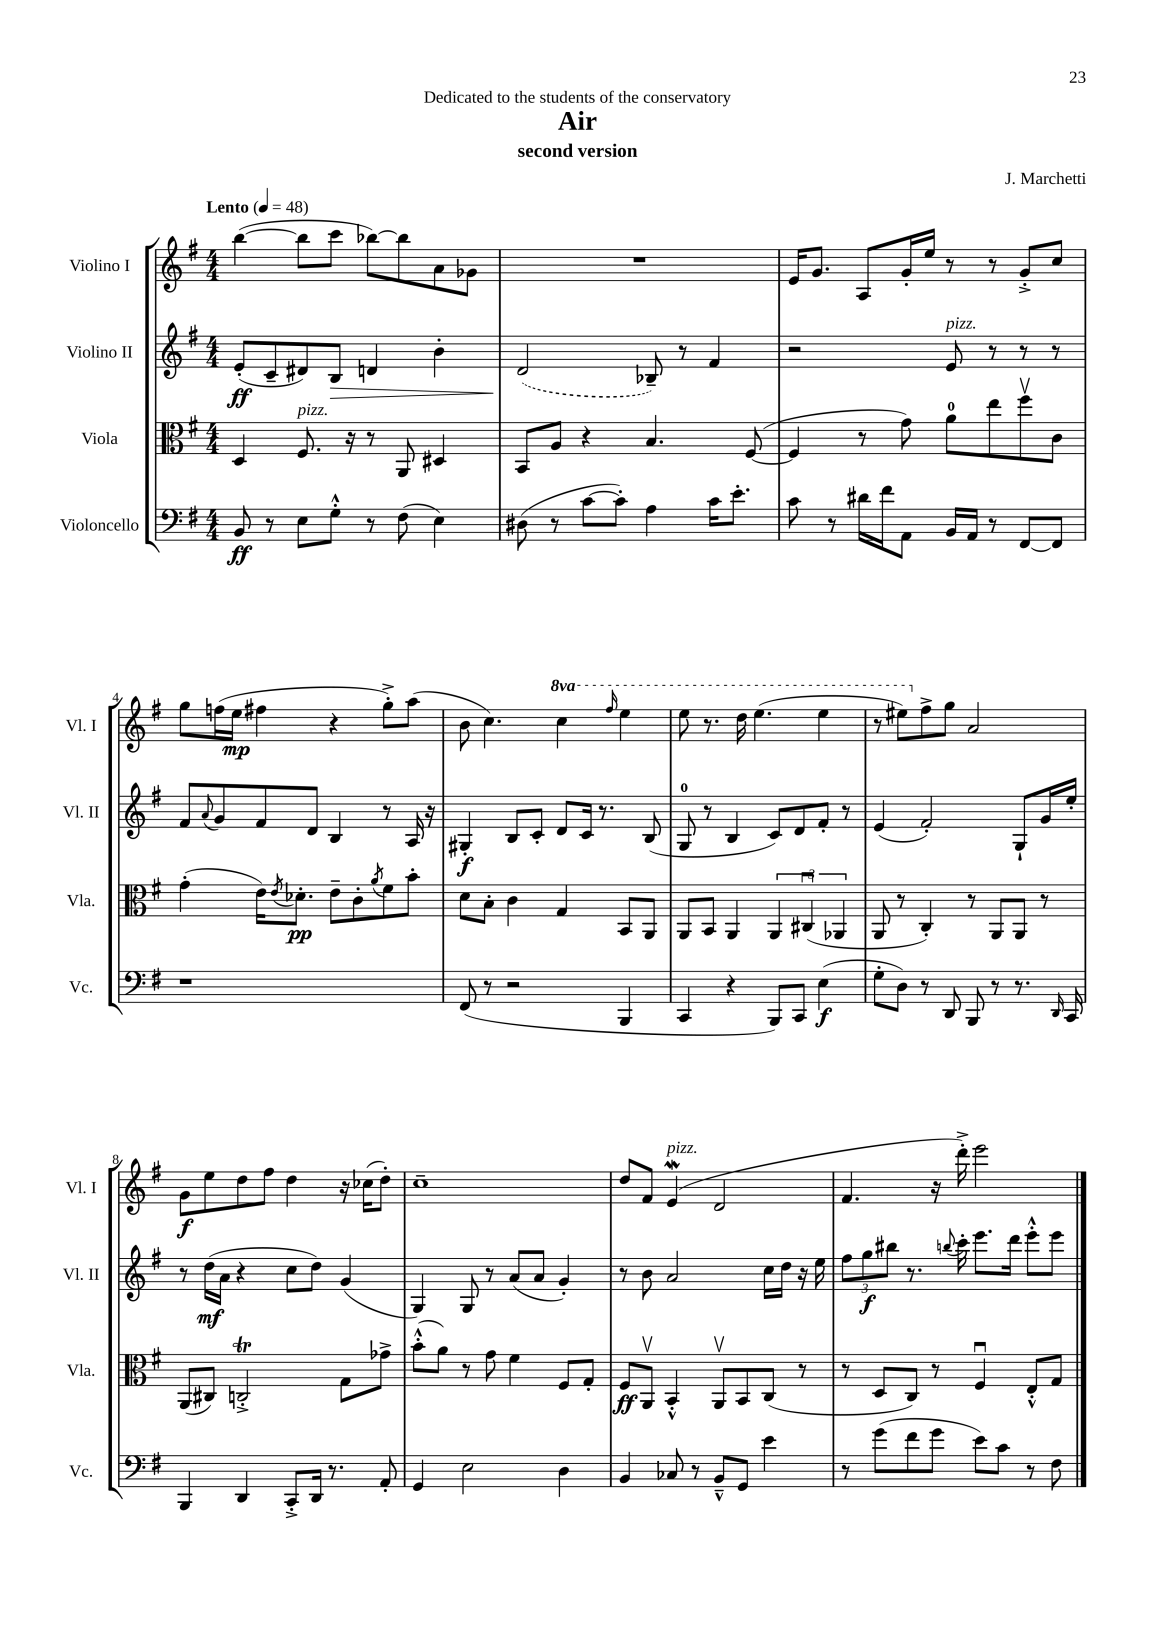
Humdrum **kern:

**kern	**dynam	**kern	**dynam	**kern	**dynam	**kern	**dynam
*part4	*part4	*part3	*part3	*part2	*part2	*part1	*part1
*staff4	*staff4	*staff3	*staff3	*staff2	*staff2	*staff1	*staff1
*I"Violoncello	*	*I"Viola	*	*I"Violino II	*	*I"Violino I	*
*I'Vc.	*	*I'Vla.	*	*I'Vl. II	*	*I'Vl. I	*
*clefF4	*	*clefC3	*	*clefG2	*	*clefG2	*
*k[f#]	*	*k[f#]	*	*k[f#]	*	*k[f#]	*
*M4/4	*	*M4/4	*	*M4/4	*	*M4/4	*
*MM48	*	*MM48	*	*MM48	*	*MM48	*
=1	=1	=1	=1	=1	=1	=1	=1
!	!	!	!	!	!	!LO:TX:a:B:t=Lento	!
8BB/	ff	4D/	.	(8e'/L	ff	([4bb\	.
8r	.	.	.	8c~/	.	.	.
!	!	!LO:TX:a:i:t=pizz.	!	!	!	!	!
8E\L	.	8.F#/	.	8d#X/)	.	8bb\L]	.
!	!	!	!	!	!LO:HP:b	!	!
8G'^^\J	.	.	.	8B/J	>	8ccc\J	.
.	.	16r	.	.	.	.	.
8r	.	8r	.	4dn/	.	[8bb-X\L)	.
(8F#\	.	8AA/	.	.	.	8bb-\]	.
4E\)	.	4D#X/	.	4b'\	.	8a\	.
.	.	.	.	.	.	8g-X\J	.
=2	=2	=2	=2	=2	=2	=2	=2
(8D#X\	.	8BB/L	.	(2d/	.	1r	.
8r	.	8A/J	.	.	.	.	.
[8c\L	.	4r	.	.	.	.	.
8c'\J])	.	.	.	.	.	.	.
4A\	.	4.B/	.	8B-X~/)	]	.	.
.	.	.	.	8r	.	.	.
16c\KL	.	.	.	4f#/	.	.	.
8.e'\J	.	.	.	.	.	.	.
.	.	([8F#/	.	.	.	.	.
=3	=3	=3	=3	=3	=3	=3	=3
8c\	.	4F#/]	.	2r	.	16e/KL	.
.	.	.	.	.	.	8.g/J	.
8r	.	.	.	.	.	.	.
16d#X\LL	.	8r	.	.	.	8A/L	.
16f#\J	.	.	.	.	.	.	.
8AA\J	.	8g\)	.	.	.	16g'/L	.
.	.	.	.	.	.	16ee/JJ	.
!	!	!	!	!LO:TX:a:i:t=pizz.	!	!	!
16BB/LL	.	8a\L	.	8e/	.	8r	.
16AA/JJ	.	.	.	.	.	.	.
8r	.	8ee\	.	8r	.	8r	.
[8FF#/L	.	8ff#v\	.	8r	.	8g'^/L	.
8FF#/J]	.	8c\J	.	8r	.	8cc/J	.
!!LO:LB:g=z
=4	=4	=4	=4	=4	=4	=4	=4
1r	.	(4g'\	.	8f#/L	.	8gg\L	.
.	.	.	.	8qqa/	.	.	.
.	.	.	.	8g/	.	(16ffn\L	.
.	.	.	.	.	.	16ee\JJ	mp
.	.	16e\KL)	.	8f#/	.	4ff#X\	.
.	.	8qe/	.	.	.	.	.
.	.	8.d-X'\J	pp	.	.	.	.
.	.	.	.	8d/J	.	.	.
.	.	8e~\L	.	4B/	.	4r	.
.	.	8c'\	.	.	.	.	.
.	.	8qa/	.	.	.	.	.
.	.	8f#\	.	8r	.	8gg'^\L)	.
.	.	8b'\J	.	16A/	.	(8aa\J	.
.	.	.	.	16r	.	.	.
=5	=5	=5	=5	=5	=5	=5	=5
(8FF#/	.	8d\L	.	4G#X'/	f	8b\	.
8r	.	8B'\J	.	.	.	4.cc\)	.
2r	.	4c\	.	8B/L	.	.	.
.	.	.	.	8c'/J	.	.	.
*	*	*	*	*	*	*8va	*
.	.	4G/	.	8d/L	.	4ccc\	.
.	.	.	.	16c/Jk	.	.	.
.	.	.	.	8.r	.	.	.
.	.	.	.	.	.	16qqfff#/	.
4BBB/	.	8BB/L	.	.	.	4eee\	.
.	.	8AA/J	.	(8B/	.	.	.
=6	=6	=6	=6	=6	=6	=6	=6
4CC/	.	8AA/L	.	8G/	.	8eee\	.
.	.	8BB/J	.	8r	.	8.r	.
4r	.	4AA/	.	4B/	.	.	.
.	.	.	.	.	.	16ddd\	.
.	.	.	.	.	.	(4.eee\	.
8BBB/L)	.	6AA/	.	8c/L)	.	.	.
8CC/J	.	.	.	8d/	.	.	.
.	.	(6C#Xu/	.	.	.	.	.
(4E\	f	.	.	8f#'/J	.	4eee\	.
.	.	6AA-X/	.	.	.	.	.
.	.	.	.	8r	.	.	.
=7	=7	=7	=7	=7	=7	=7	=7
8G'\L	.	8AA/	.	(4e/	.	8r	.
8D\J)	.	8r	.	.	.	8eee#X\L)	.
*	*	*	*	*	*	*X8va	*
8r	.	4C'/)	.	2f#'/)	.	8ff#^\	.
8DD/	.	.	.	.	.	8gg\J	.
8BBB/	.	8r	.	.	.	2a/	.
8r	.	8AA/L	.	.	.	.	.
8.r	.	8AA/J	.	8G`/L	.	.	.
.	.	8r	.	16g/L	.	.	.
16qqDD/	.	.	.	.	.	.	.
16CC/	.	.	.	16ee'/JJ	.	.	.
!!LO:LB:g=z
=8	=8	=8	=8	=8	=8	=8	=8
4BBB/	.	(8AA/L	.	8r	.	8g\L	f
.	.	8C#X/J)	.	(16dd\LL	mf	8ee\	.
.	.	.	.	16a\JJ	.	.	.
4DD/	.	2CnT'^/	.	4r	.	8dd\	.
.	.	.	.	.	.	8ff#\J	.
8CC'^/L	.	.	.	8cc\L	.	4dd\	.
16DD/Jk	.	.	.	8dd\J)	.	.	.
8.r	.	.	.	.	.	.	.
.	.	8G\L	.	(4g/	.	16r	.
.	.	.	.	.	.	(16cc-X\KL	.
8AA'/	.	8g-X^\J	.	.	.	8dd'\J)	.
=9	=9	=9	=9	=9	=9	=9	=9
4GG/	.	(8b'^^\L	.	4G/)	.	1cc~	.
.	.	8a\J)	.	.	.	.	.
2E\	.	8r	.	8G/	.	.	.
.	.	8g\	.	8r	.	.	.
.	.	4f#\	.	(8a/L	.	.	.
.	.	.	.	8a/J	.	.	.
4D\	.	8F#/L	.	4g'/)	.	.	.
.	.	8G'/J	.	.	.	.	.
=10	=10	=10	=10	=10	=10	=10	=10
4BB/	.	8F#/L	ff	8r	.	8dd/L	.
.	.	8AAv/J	.	8b\	.	8f#/J	.
!	!	!	!	!	!	!LO:TX:a:i:t=pizz.	!
8C-X/	.	4BB'^^/	.	2a/	.	(4eW/	.
8r	.	.	.	.	.	.	.
8BB~^^/L	.	8AAv/L	.	.	.	2d/	.
8GG/J	.	8BB/	.	.	.	.	.
4e\	.	(8C/J	.	16cc\LL	.	.	.
.	.	.	.	16dd\JJ	.	.	.
.	.	8r	.	16r	.	.	.
.	.	.	.	16ee\	.	.	.
=11	=11	=11	=11	=11	=11	=11	=11
8r	.	8r	.	12ff#\L	.	4.f#/	.
.	.	.	.	12gg\	f	.	.
(8g\L	.	8D/L	.	.	.	.	.
.	.	.	.	12bb#X\J	.	.	.
8f#\	.	8C/J)	.	8.r	.	.	.
8g\J	.	8r	.	.	.	16r	.
.	.	.	.	8qqbbn/	.	.	.
.	.	.	.	16ccc'\	.	16ddd'^\)	.
8e\L)	.	4F#u/	.	8.eee\L	.	2eee\	.
8c\J	.	.	.	.	.	.	.
.	.	.	.	16ddd\Jk	.	.	.
8r	.	8E'^^/L	.	8eee'^^\L	.	.	.
8F#\	.	8G/J	.	8eee\J	.	.	.
==	==	==	==	==	==	==	==
*-	*-	*-	*-	*-	*-	*-	*-
